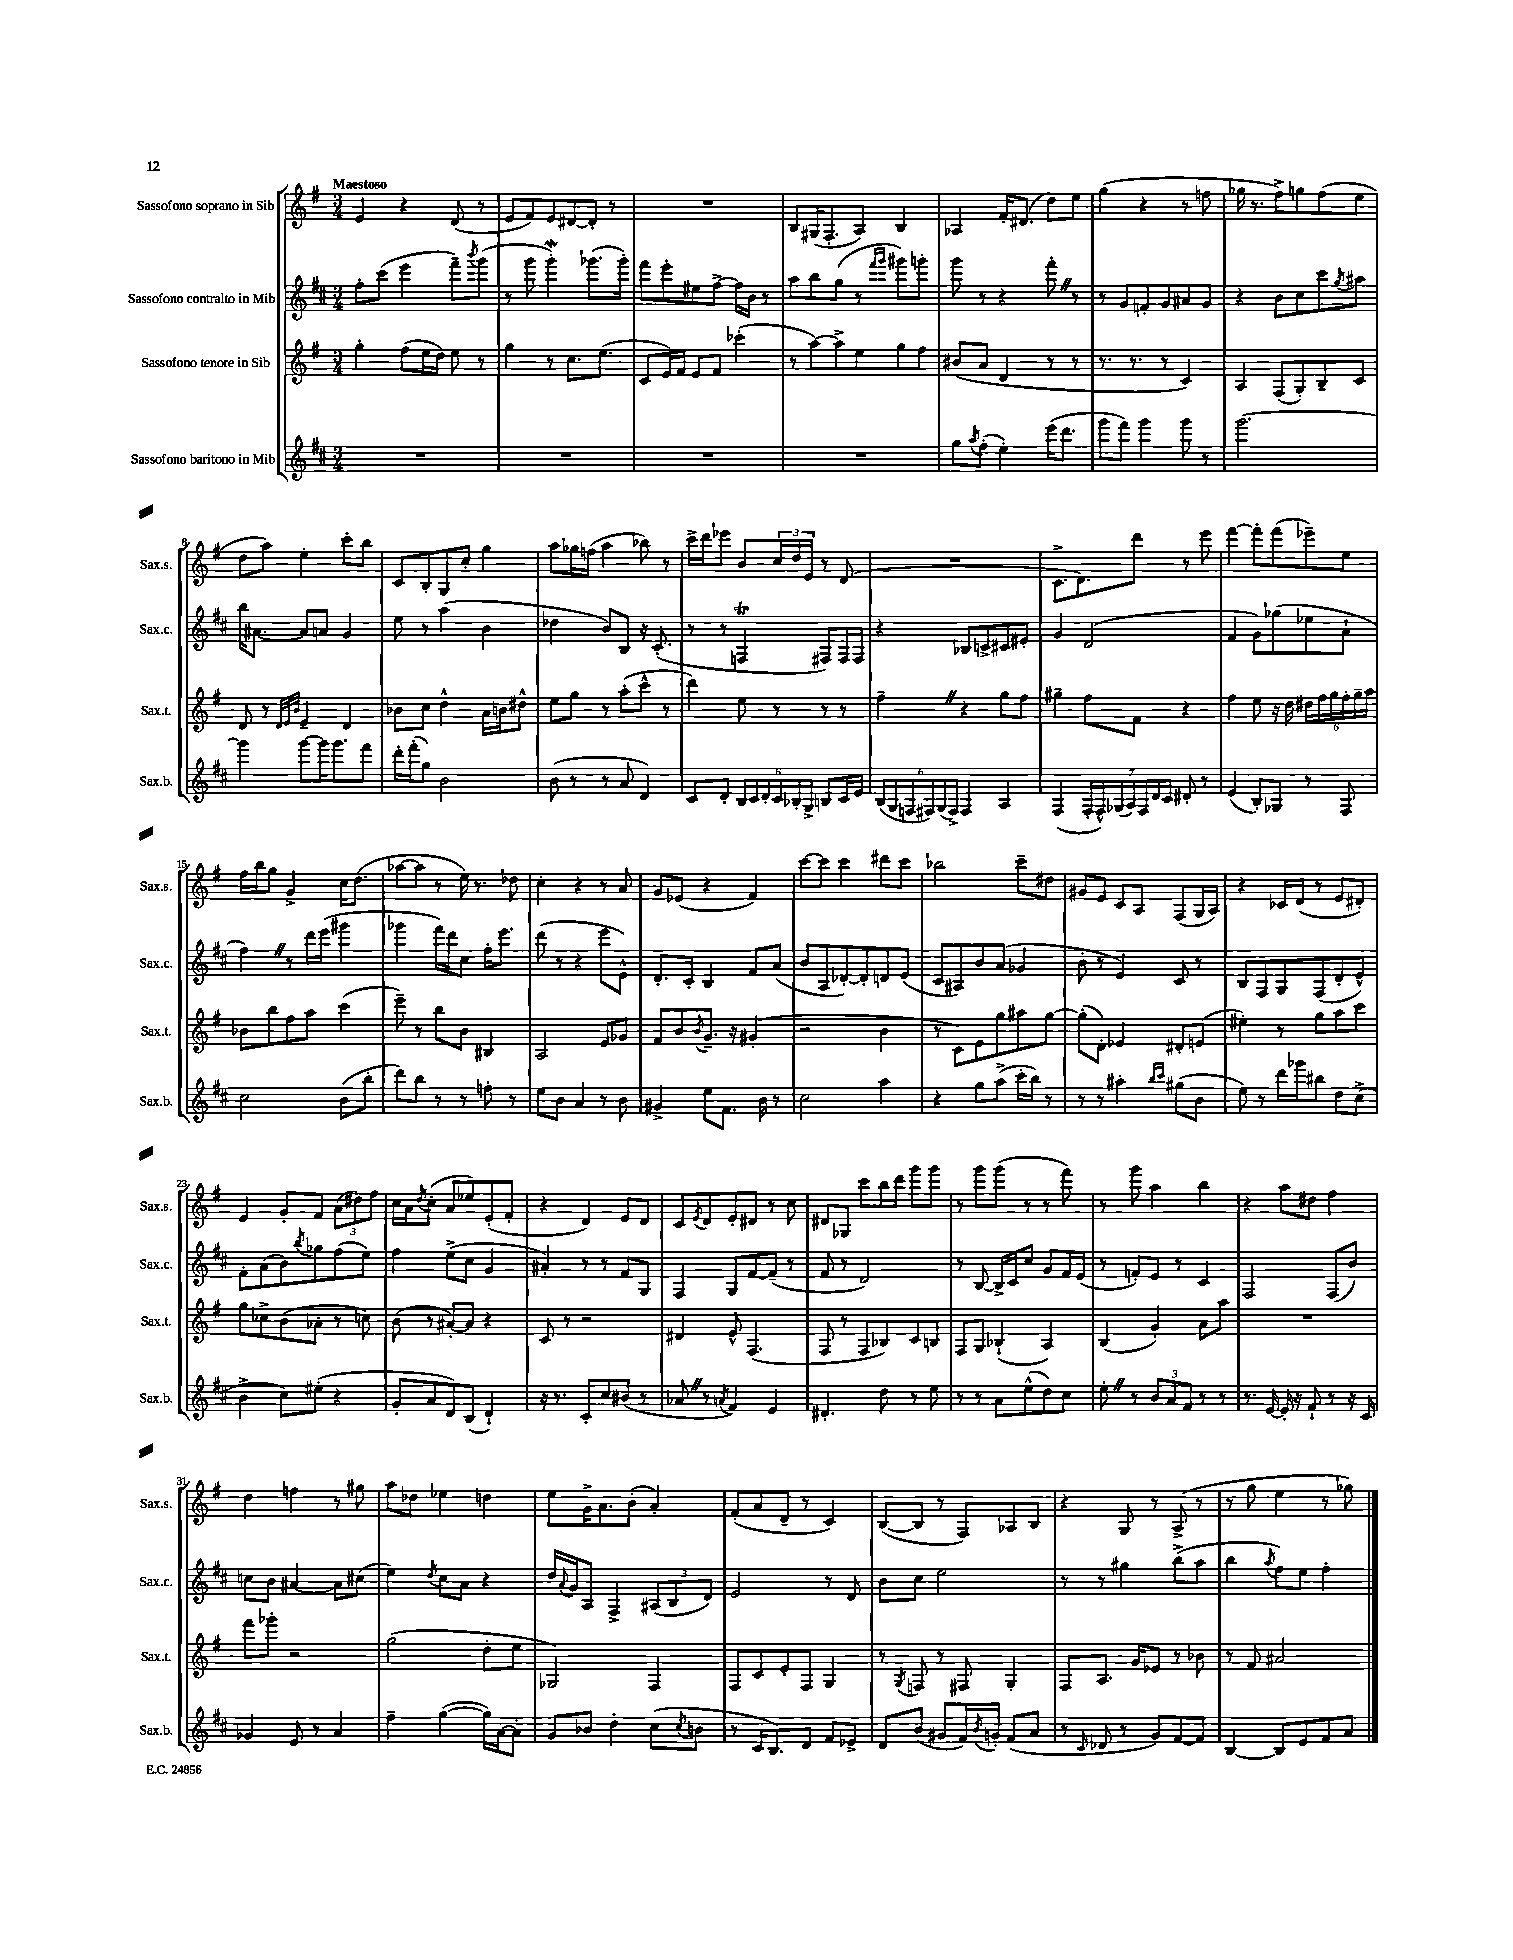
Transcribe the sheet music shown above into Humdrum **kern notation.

**kern	**kern	**kern	**kern
*staff4	*staff3	*staff2	*staff1
*clefG2	*clefG2	*clefG2	*clefG2
*k[f#c#]	*k[f#]	*k[f#c#]	*k[f#]
*M3/4	*M3/4	*M3/4	*M3/4
2.r	4gg'\	8ff#'\L	4e/
.	.	(8ccc#\J	.
.	(8ff#\L	4eee\	4r
.	16ee\L	.	.
.	16dd\JJ)	.	.
.	8ee\	8fff#~\L)	(8d/
.	.	8qbbb/	.
.	8r	(8ggg\J	8r
=	=	=	=
2.r	4gg\	8r	8e/L
.	.	8ggg\	8f#/)
.	8r	4ggg'\)	8e/
.	8.cc\L	.	[8d#/
.	.	(8.ggg-\L	8d#'/]J
.	(8.ee\J	.	.
.	.	.	8r
.	.	16ggg-'\Jk)	.
=	=	=	=
2.r	8c/L	8fff#\L	2.r
.	16e/L)	8eee'\	.
.	16f#/JJ	.	.
.	8e/L	8ee#\	.
.	8f#/J	[8ff#^\J	.
.	(4ccc-'\	16ff#\]LL	.
.	.	16b\JJ	.
.	.	8r	.
=	=	=	=
2.r	8r	8aa\L	8B/L
.	[8aa\L)	8bb\	(16G#/K
.	.	.	8.F#'/
.	8aa^\]	(8gg\J	.
.	8ee\	8r	8A/J)
.	.	16qqfff#/LL	.
.	.	16qqggg/JJ	.
.	8gg\	8ggg#\L)	4B/
.	8ff#\J	8ggg'\J	.
=	=	=	=
8gg\L	(8b#/L	8ggg\	4A-/
8qaa/	.	.	.
(8ff#'\J	8a/J	8r	.
4ee'\)	4d/	4r	16f#'/LK
.	.	.	(8.d#/J
(16eee\LK	8r	8fff#'\	8dd\L)
8.ddd\J	.	.	.
.	8r	8r	8ee\J
=	=	=	=
8ggg\L	8.r	8r	(4gg\
8fff#\J)	.	8g/L	.
.	8.r	.	.
4ggg\	.	8f'/	4r
.	8r	8g/	.
8ggg\	4c/)	8a#/	8r
8r	.	8g/J	8ff\
=	=	=	=
[2.ggg\	4A/	4r	16gg-\
.	.	.	8.r
.	(8F#/L	8b\L	8ff#^\L)
.	8G'/)	8cc#\	8gg\
.	8B~/	8ccc#\	(8ff#\
.	.	8qgg/	.
.	8c/J	8aa#\J	8ee\J
=	=	=	=
4ggg\]	8d/	16bb\LK	8dd\L
.	.	[8.a#\J	.
.	8r	.	8aa\J)
.	32qqd/LLL	.	.
.	32qqe/	.	.
.	32qqb/JJJ	.	.
[8ggg\L	4e~/	8a#/]L	4ee'\
16ggg\]K	.	8a/J	.
8.ggg\	.	.	.
.	4d/	4g/	8ccc'\L
8fff#\J	.	.	8bb\J
=	=	=	=
16ddd'\LL	8b-\L	8ee\	8c/L
(16fff#'\J	.	.	.
8gg\J)	8cc\J	8r	8B'/
2b\	4dd^^\	(4aa\	8G/
.	.	.	8cc'/J
.	16a\LL	4b\	4gg\
.	16b\J	.	.
.	8dd#^^\J	.	.
=	=	=	=
(8b\	8ee\L	4dd-\	8aa\L
8r	8gg\J	.	16gg-\L
.	.	.	(16ff\JJ
8r	8r	8b/L)	4aa\
8a/	(8aa'\L	8B/J	.
4d/)	8ccc^^\J	16r	8bb-\)
.	.	(8.c#'/	.
.	8r	.	8r
=	=	=	=
8c#/L	4ddd\)	8r	16ccc^\LL
.	.	.	16ddd\J
8d'/J	.	8r	8eee-\J
24B/LL	8ee\	4F/	8b/L
24c#/	.	.	.
24d'/	.	.	.
24c#/	8r	.	24cc/L
24B-'/	.	.	24dd/
24G^/JJ	.	.	24e/JJ
8B/L	8r	8F#/L)	8r
16c#/L	8r	16F#/L	(8d/
16e/JJ	.	16F#/JJ	.
=	=	=	=
(24B/LL	4ff#~\	4r	2.r
24G/	.	.	.
24F/	.	.	.
24F#/)	.	.	.
(24G/	.	.	.
24F#^/JJ)	.	.	.
4F#/	4r	8B-/L	.
.	.	8c^/	.
4A/	8gg\L	8c#/	.
.	8ff#\J	8e#'/J	.
=	=	=	=
(4F#/	4gg#~\	4g/	8.c^\L
.	.	.	8.d\)
28F#'/LL	8ff#\L	(2d/	.
28F#^^/)	.	.	.
(28G-/	.	.	.
28A/)	.	.	.
.	8f#\J	.	8ddd\J
28F#/	.	.	.
28d/	.	.	.
28c#/JJ	.	.	.
8d#'/	4r	.	8r
8r	.	.	8eee\
=	=	=	=
(4e/	4ff#\	4f#/	[4fff#\
8B'/L)	8ee\	8g\L)	8fff#'\]L
8G-/J	16r	(8gg-\	(8fff#\
.	16dd\	.	.
8r	24dd#\LL	8ee-\	8eee-~\)
.	24ff#\	.	.
.	24gg\	.	.
8F#/	24ff#'\	8a`\J	8ee\J
.	24gg~\	.	.
.	24aa\JJ	.	.
=	=	=	=
2cc#\	8b-\L	4ff#\)	16ff#\LL
.	.	.	16bb\J
.	8bb\	.	8gg\J
.	8ff#\	8r	4g^/
.	8aa\J	16ddd\LL	.
.	.	(16eee\JJ	.
(8b\L	(4ccc\	4ggg#\	16cc\LK
.	.	.	(8.dd\J
8bb'\J	.	.	.
=	=	=	=
8ddd\L)	8eee~\)	4ggg-\	[8aa-\L
8bb\J	8r	.	8aa-\]J
8r	8bb\L	16fff#\LL)	8r
.	.	16ddd\J	.
8r	8b\J	8cc#\J	16ee\)
.	.	.	8.r
8ff'\	4B#/	16ff#'\LK	.
.	.	8.eee\J	.
8r	.	.	8dd-\
=	=	=	=
8ee\L	2A/	(8ddd\	4cc'\
8b\J	.	8r	.
4a/	.	4r	4r
8r	8e/L	8eee\L	8r
8b\	8g-/J	8e^^\J)	8a/
=	=	=	=
4g#^/	8f#/L	8.d'/L	8g/L
.	8b/	.	(8e-/J
.	.	16c#'/Jk	.
.	8qb/	.	.
8ee\L	8.g~/J	4B/	4r
8.f#\J	.	.	.
.	16r	.	.
.	(4g#'/	8f#/L	4f#/)
16b\	.	.	.
8r	.	(8a/J	.
=	=	=	=
2cc#\	2r	8b/L	[8ccc\L
.	.	8A/	8ccc\]J
.	.	[8d-'/)	4ccc\
.	.	8d-'/]	.
4aa\	4b\	8d/	8ddd#\L
.	.	(8e/J	8ccc\J
=	=	=	=
4r	8r	8c#/L	2bb-\
.	8c\L)	8A#/)	.
8gg\L	8e\	8b/	.
(8aa^\J	8gg\	(8a/J	.
16ccc#'\LL	8aa#\	4g-/	8ccc~\L
16bb\JJ)	.	.	.
8r	[8gg\J	.	8dd#\J
=	=	=	=
8r	(8gg'\]L	8b'\	8g#/L
8r	8d'\J)	8r	8e/J
4aa#'\	4e-/	4e/)	8c/L
.	.	.	8A/J
16qqbb/LL	.	.	.
16qqccc#/JJ	.	.	.
(8gg#\L	8d#'/L	8c#/	(8F#/L
8b\J	(8e/J	8r	16G/L
.	.	.	16A/JJ)
=	=	=	=
8ee\)	4ee#'\)	8B/L	4r
8r	.	8F#/	.
16ddd\LL	8r	8G/	16c-/LL
16ggg-\J	.	.	(16d/JJ
8bb#\J	8gg\L	(8F#/	8r
8dd\L	8aa\	8d'/	8e/L
(8cc#^\J	8ccc\J	8e^^/J)	8d#'/J)
=	=	=	=
4b^\	8gg\L	8f#'\L	4e/
.	8cc-^\	(8a\	.
8cc#\L)	(8b\	8b\)	8g'/L
.	.	8qbb/	.
(8ee#'\J	8a-'\J	8gg-\	8f#/J
4r	8r	(8ff#\	(12a\L
.	.	.	12dd#\)
.	8cc\)	8ee\J)	.
.	.	.	12ff#\J
=	=	=	=
8g'/L	(8b\	4ff#\	16cc\LL
.	.	.	16a\J
.	.	.	8qdd/
8a/	8r	.	(8cc'\J
8d/)	[8a#'/L)	(8ee^\L	8a/L
(8B/J	8a#/]J	8cc#\J	8ee-/)
4d`/)	4r	4g/	(8e'/
.	.	.	8f#'/J
=	=	=	=
16r	8c/	4a#'/)	4r
8.r	.	.	.
.	8r	.	.
8c#'/L	2r	8r	4d/)
8cc#/	.	8r	.
(8b#/J	.	8f#/L	8e/L
8r	.	8G/J	8d/J
=	=	=	=
8a-/	4d#/	4F#/	8c/L
.	.	.	8qe/
8r	.	.	8d/
8qa/	.	.	.
4f#/)	8e^^/	8G/L	8e'/
.	(4.F#/	[8f#/	8d#/J
4e/	.	(8f#~/]J	8r
.	.	8r	8cc\
=	=	=	=
4.d#'/	8F#/	8f#/	8d#/L
.	8r	8r	8G-/J
.	8F#/L	2d/)	8ccc\L
8dd\	8B-/)	.	16bb\L
.	.	.	16ddd\JJ
8r	8c/	.	8ggg\L
8ee\	8B/J	.	8ggg\J
=	=	=	=
8r	8F#/L	8r	8r
8r	8G/J	[8B/	8ggg\L
8a\L	(4B-`/	16B^/]LL	(8ggg\J
.	.	16c#/J	.
(8ee^^\	.	8cc#/J	8r
8dd\)	4A/)	8g/L	8r
8cc#\J	.	16f#/L	8fff#\)
.	.	(16e/JJ	.
=	=	=	=
8ee'\	(4B/	8r	8r
8r	.	8f'/L)	8ggg\
12b/L	4g'/)	8e/J	4aa\
12a/	.	.	.
.	.	8r	.
12f#/J	.	.	.
8r	8a\L	4c#/	4bb\
8r	8aa\J	.	.
=	=	=	=
8.r	2.r	2F#/	4r
[16e/	.	.	.
16e'/]	.	.	8aa\L
16r	.	.	.
8f#`/	.	.	8dd#\J
8r	.	(8F#/L	4ff#\
16r	.	8b/J)	.
16c#/	.	.	.
=	=	=	=
4g-/	8fff#\L	8cc\L	4dd\
.	8ggg-'\J	8b\J	.
8e/	2r	[4a#/	4ff\
8r	.	.	.
4a/	.	8a#\]L	8r
.	.	(8cc#\J	8gg#\
=	=	=	=
4ff#~\	(2gg\	4ee\)	8aa\L
.	.	.	8dd-\J
.	.	8qdd/	.
([4gg\	.	8cc#\L	4ee-\
.	.	8a\J	.
16gg\]LL)	8dd'\L	4r	4dd\
[16a\J	.	.	.
8a'\]J	8ee\J	.	.
=	=	=	=
8g/L	2G-/)	16dd/LL	8ee\L
.	.	8qqa/	.
.	.	16g/J	.
8b-/J	.	8A/J	16g^\K
.	.	.	8.a\
4dd'\	.	4F#^/	.
.	.	.	(8b'\J
(8cc#\L	4F#/	(12A#/L	4a'/)
.	.	12B/	.
8qcc#/	.	.	.
8b\J	.	.	.
.	.	12d/J)	.
=	=	=	=
8r	8F#/L	2e/	(8f#'/L
16c#/LK	8c/	.	8a/
8.B/)	.	.	.
.	8e'/	.	8d~/J
8d/J	8F#/J	.	8r
8f#/L	4G/	8r	4c/)
8e-^/J	.	8d/	.
=	=	=	=
8d/L	8r	8b\L	([8B/L
.	8qG/	.	.
(8b/J	8F/	8cc#\J	8B/]J
8g#/L	8r	2ee\	8r
16f#/L)	8F#/	.	8F#/L)
8qb/	.	.	.
16g'/JJ	.	.	.
(8f#/L	4G'/	.	8A-/
8a/J	.	.	8B/J
=	=	=	=
8r	8F#/L	8r	4r
16qqc#/	.	.	.
8d-/	8.A/J	8r	.
8r	.	4gg#\	8G/
.	16g/LK	.	.
8g/L)	8e-/J	.	8r
[8f#/	8r	(8bb^\L	(8A^/
8f#/]J	8b-\	8aa\J	8r
=	=	=	=
[4B/	8r	4bb\	8r
.	8f#/	.	8gg\
.	.	8qaa/	.
8B/]L	2a#/	8ff#\L)	4ee\
8e/	.	8ee\J	.
8f#/	.	4ff#'\	8r
8a/J	.	.	8gg-\)
==	==	==	==
*-	*-	*-	*-
